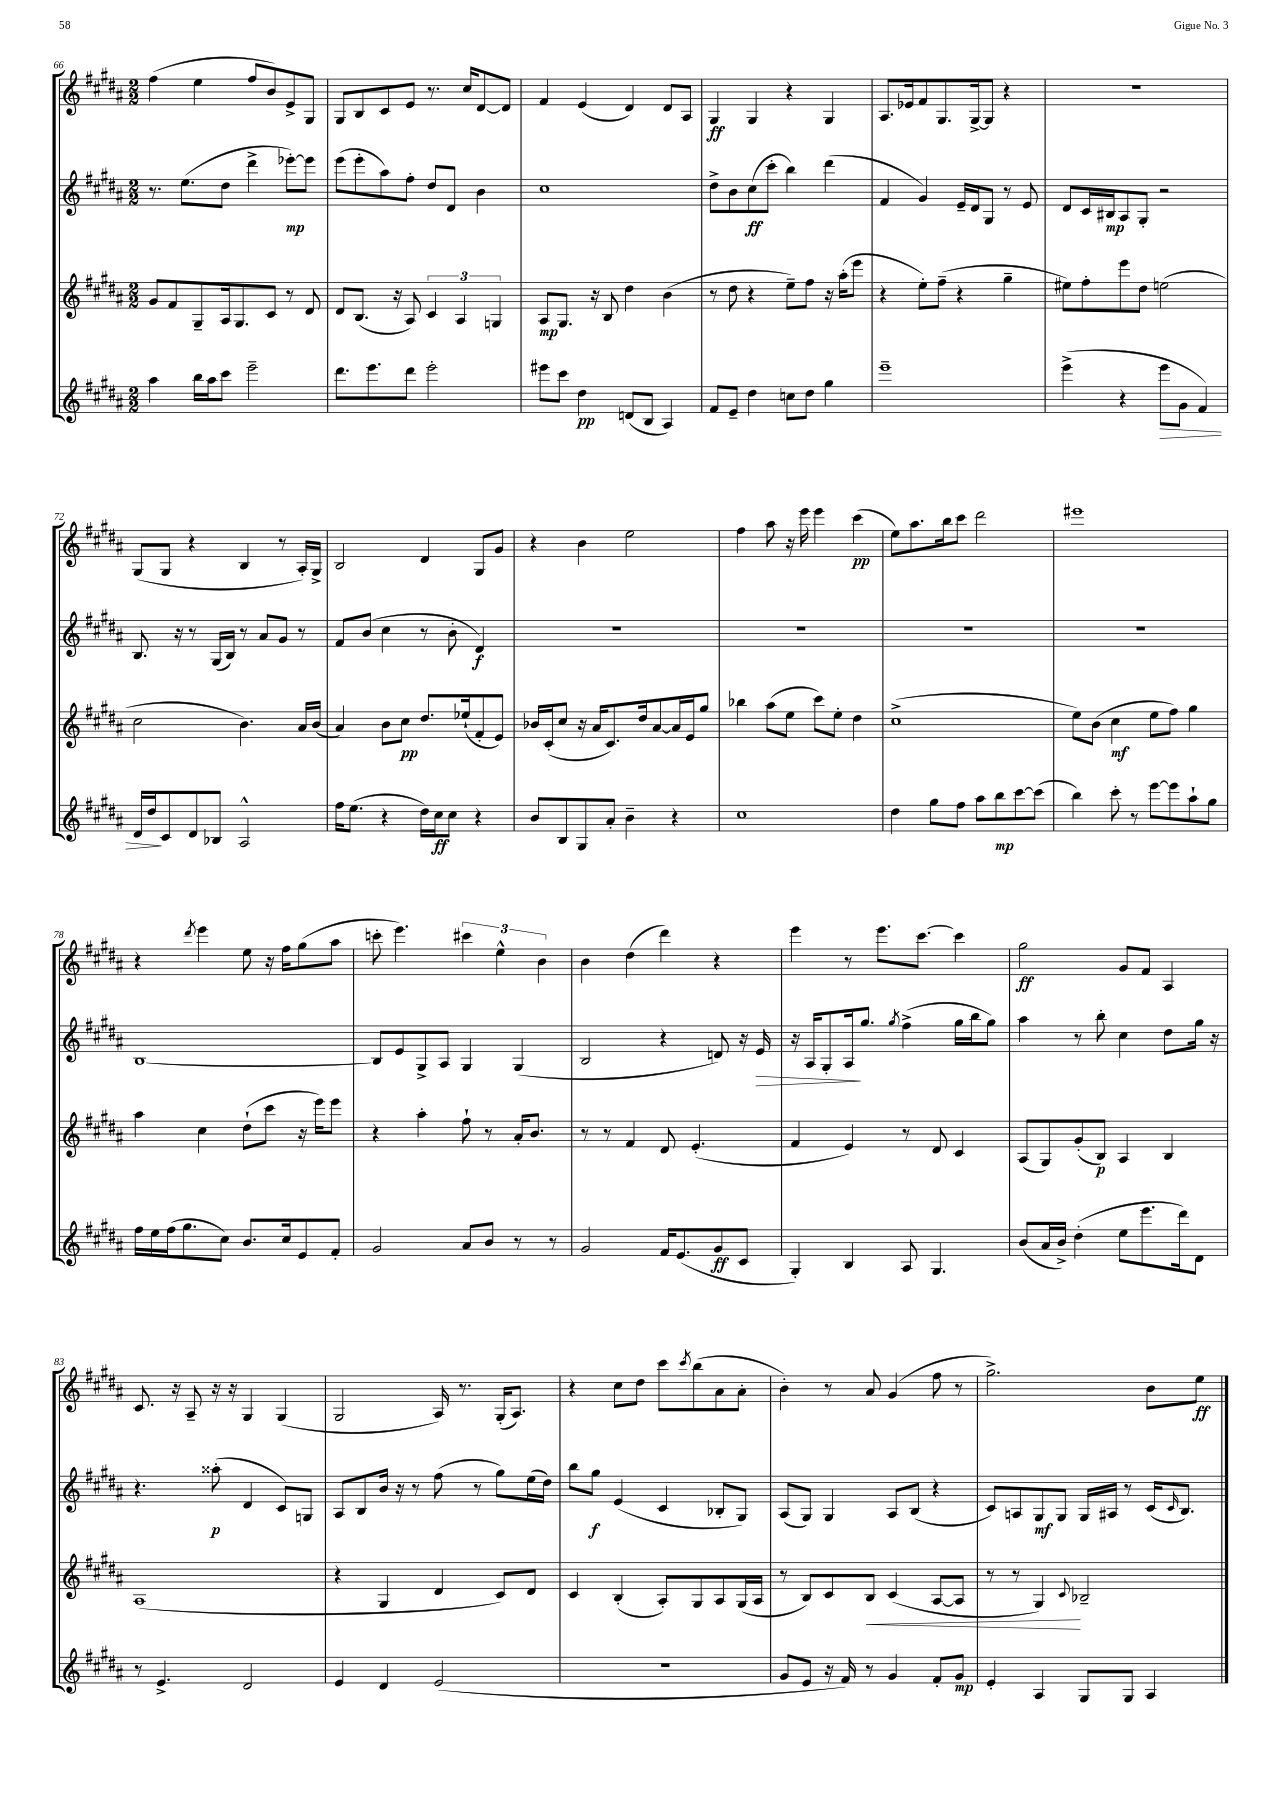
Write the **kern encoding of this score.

**kern	**dynam	**kern	**dynam	**kern	**dynam	**kern	**dynam
*part4	*part4	*part3	*part3	*part2	*part2	*part1	*part1
*staff4	*staff4	*staff3	*staff3	*staff2	*staff2	*staff1	*staff1
*clefG2	*	*clefG2	*	*clefG2	*	*clefG2	*
*k[f#c#g#d#a#]	*	*k[f#c#g#d#a#]	*	*k[f#c#g#d#a#]	*	*k[f#c#g#d#a#]	*
*M2/2	*	*M2/2	*	*M2/2	*	*M2/2	*
=66	=66	=66	=66	=66	=66	=66	=66
4aa#\	.	8g#/L	.	8.r	.	(4ff#\	.
.	.	8f#/	.	.	.	.	.
.	.	.	.	(8.ee\L	.	.	.
16bb\LL	.	8G#~/	.	.	.	4ee\	.
16aa#\J	.	.	.	.	.	.	.
8ccc#\J	.	16A#/k	.	8dd#\J	.	.	.
.	.	8.G#/	.	.	.	.	.
2eee~\	.	.	.	4ddd#^\	.	8ff#/L	.
.	.	8c#/J	.	.	.	8b/)	.
.	.	8r	.	[8eee-X'\L)	mp	8e^/	.
.	.	8d#/	.	8eee-\J]	.	8G#/J	.
=67	=67	=67	=67	=67	=67	=67	=67
8.ddd#\L	.	8d#/L	.	(8eee\L	.	8G#/L	.
.	.	(8.B/J	.	8eee'\	.	8B/	.
8.eee\	.	.	.	.	.	.	.
.	.	.	.	8aa#\)	.	8c#/	.
.	.	16r	.	.	.	.	.
8ddd#\J	.	8A#/)	.	8ff#'\J	.	8e/J	.
2eee'\	.	6c#/	.	8dd#/L	.	8.r	.
.	.	.	.	8d#/J	.	.	.
.	.	6A#/	.	.	.	.	.
.	.	.	.	.	.	16cc#/KL	.
.	.	.	.	4b\	.	[8d#/	.
.	.	6Gn/	.	.	.	.	.
.	.	.	.	.	.	8d#/J]	.
=68	=68	=68	=68	=68	=68	=68	=68
8eee#X\L	.	8A#/L	mp	1cc#	.	4f#/	.
8ccc#\J	.	8.G#/J	.	.	.	.	.
4dd#\	pp	.	.	.	.	(4e/	.
.	.	16r	.	.	.	.	.
.	.	8B/	.	.	.	.	.
(8dn/L	.	4dd#\	.	.	.	4d#/)	.
8B/J	.	.	.	.	.	.	.
4A#/)	.	(4b\	.	.	.	8d#/L	.
.	.	.	.	.	.	8A#/J	.
=69	=69	=69	=69	=69	=69	=69	=69
8f#/L	.	8r	.	8dd#^\L	.	4G#/	ff
8e~/J	.	8dd#\	.	8b\	.	.	.
4dd#\	.	4r	.	(8cc#\	ff	4G#/	.
.	.	.	.	8ccc#'\J	.	.	.
8ccn\L	.	8ee~\L)	.	4bb\)	.	4r	.
8dd#\J	.	8ff#\J	.	.	.	.	.
4gg#\	.	16r	.	(4ddd#\	.	4G#/	.
.	.	(16aa#'\KL	.	.	.	.	.
.	.	8eee\J	.	.	.	.	.
=70	=70	=70	=70	=70	=70	=70	=70
1eee~	.	4r	.	4f#/	.	8.A#/L	.
.	.	.	.	.	.	16e-X/k	.
.	.	8ee'\L)	.	4g#/)	.	8f#/	.
.	.	(8ff#~\J	.	.	.	8.G#/	.
.	.	4r	.	16e~/LL	.	.	.
.	.	.	.	16d#/J	.	[16G#^/k	.
.	.	.	.	8G#/J	.	8G#/J]	.
.	.	4gg#~\	.	8r	.	4r	.
.	.	.	.	8e/	.	.	.
=71	=71	=71	=71	=71	=71	=71	=71
(4eee^\	.	8ee#X\L)	.	8d#/L	.	1r	.
.	.	8ff#'\	.	16c#/L	.	.	.
.	.	.	.	16B#X/J	mp	.	.
4r	.	8eee\	.	8A#/	.	.	.
.	.	8dd#\J	.	8G#'/J	.	.	.
!	!LO:HP:b	!	!	!	!	!	!
8eee\L	>	(2een\	.	2r	.	.	.
8g#\J	.	.	.	.	.	.	.
4f#/)	.	.	.	.	.	.	.
!!LO:LB:g=z
=72	=72	=72	=72	=72	=72	=72	=72
16d#/LL	.	2cc#\	.	8.B/	.	(8G#/L	.
16dd#/J	.	.	.	.	.	.	.
8c#/	]	.	.	.	.	8G#/J	.
.	.	.	.	16r	.	.	.
8d#/	.	.	.	8r	.	4r	.
8B-X/J	.	.	.	(16G#/LL	.	.	.
.	.	.	.	16B/JJ)	.	.	.
2A#^^/	.	4.b\)	.	8r	.	4B/	.
.	.	.	.	8a#/L	.	.	.
.	.	.	.	8g#/J	.	8r	.
.	.	16a#/LL	.	8r	.	16A#'/LL)	.
.	.	(16b/JJ	.	.	.	16G#^/JJ	.
=73	=73	=73	=73	=73	=73	=73	=73
16ff#\KL	.	4a#/)	.	8f#/L	.	2B/	.
(8.ee\J	.	.	.	.	.	.	.
.	.	.	.	(8b/J	.	.	.
4r	.	8b\L	.	4cc#\	.	.	.
.	.	8cc#\J	pp	.	.	.	.
16dd#\LL)	.	8.dd#/L	.	8r	.	4d#/	.
16cc#\J	ff	.	.	.	.	.	.
8cc#\J	.	.	.	8b'\	.	.	.
.	.	(16ee-X`/k	.	.	.	.	.
4r	.	8f#'/	.	4d#/)	f	8G#/L	.
.	.	8e/J)	.	.	.	8g#/J	.
=74	=74	=74	=74	=74	=74	=74	=74
8b/L	.	16b-X/LL	.	1r	.	4r	.
.	.	(16c#'/J	.	.	.	.	.
8B/	.	8cc#/J	.	.	.	.	.
8G#/	.	16r	.	.	.	4b\	.
.	.	16a#/KL	.	.	.	.	.
8a#'/J	.	8.c#/)	.	.	.	.	.
4b~\	.	.	.	.	.	2ee\	.
.	.	16dd#/k	.	.	.	.	.
.	.	[8a#/	.	.	.	.	.
4r	.	16a#/L]	.	.	.	.	.
.	.	16e/J	.	.	.	.	.
.	.	8gg#/J	.	.	.	.	.
=75	=75	=75	=75	=75	=75	=75	=75
1cc#	.	4bb-X\	.	1r	.	4ff#\	.
.	.	(8aa#\L	.	.	.	8aa#\	.
.	.	8ee\J	.	.	.	16r	.
.	.	.	.	.	.	16eee\	.
.	.	8ccc#\L)	.	.	.	4eee\	.
.	.	8ee'\J	.	.	.	.	.
.	.	4dd#\	.	.	.	(4ccc#\	pp
=76	=76	=76	=76	=76	=76	=76	=76
4dd#\	.	(1cc#^	.	1r	.	8ee\L)	.
.	.	.	.	.	.	8.aa#\	.
8gg#\L	.	.	.	.	.	.	.
.	.	.	.	.	.	16bb\k	.
8ff#\J	.	.	.	.	.	8ccc#\J	.
8aa#\L	.	.	.	.	.	2ddd#\	.
8bb\	mp	.	.	.	.	.	.
[8ccc#\	.	.	.	.	.	.	.
(8ccc#\J]	.	.	.	.	.	.	.
=77	=77	=77	=77	=77	=77	=77	=77
4bb\)	.	8ee\L)	.	1r	.	1eee#X	.
.	.	(8b\J	.	.	.	.	.
8ccc#'\	.	4cc#\	mf	.	.	.	.
8r	.	.	.	.	.	.	.
[8eee\L	.	8ee\L	.	.	.	.	.
8eee\]	.	8ff#\J)	.	.	.	.	.
8aa#`\	.	4gg#\	.	.	.	.	.
8gg#\J	.	.	.	.	.	.	.
!!LO:LB:g=z
=78	=78	=78	=78	=78	=78	=78	=78
16ff#\LL	.	4aa#\	.	[1B	.	4r	.
16ee\	.	.	.	.	.	.	.
(16ff#\J	.	.	.	.	.	.	.
8.gg#\	.	.	.	.	.	.	.
.	.	.	.	.	.	8qddd#/	.
.	.	4cc#\	.	.	.	4eee\	.
8cc#\J)	.	.	.	.	.	.	.
8.b/L	.	(8dd#`\L	.	.	.	8ee\	.
.	.	8ccc#\J	.	.	.	16r	.
16cc#/k	.	.	.	.	.	16ff#\KL	.
8e/	.	16r	.	.	.	(8gg#\	.
.	.	16eee\KL)	.	.	.	.	.
8f#'/J	.	8eee\J	.	.	.	8aa#\J	.
=79	=79	=79	=79	=79	=79	=79	=79
2g#/	.	4r	.	8B/L]	.	8cccn'\	.
.	.	.	.	8e/	.	4.eee\)	.
.	.	4aa#'\	.	8G#^/	.	.	.
.	.	.	.	8A#/J	.	.	.
8a#/L	.	8ff#`\	.	4G#/	.	6ccc#X\	.
8b/J	.	8r	.	.	.	.	.
.	.	.	.	.	.	6ee^^\	.
8r	.	16a#'/KL	.	(4G#/	.	.	.
.	.	8.b/J	.	.	.	.	.
.	.	.	.	.	.	6b\	.
8r	.	.	.	.	.	.	.
=80	=80	=80	=80	=80	=80	=80	=80
2g#/	.	8r	.	2B/	.	4b\	.
.	.	8r	.	.	.	.	.
.	.	4f#/	.	.	.	(4dd#\	.
16f#/KL	.	8d#/	.	4r	.	4ddd#\)	.
(8.e/	.	.	.	.	.	.	.
.	.	(4.e'/	.	.	.	.	.
8g#/	ff	.	.	8dn/)	.	4r	.
8c#/J	.	.	.	16r	.	.	.
!	!	!	!	!	!LO:HP:b	!	!
.	.	.	.	16e/	>	.	.
=81	=81	=81	=81	=81	=81	=81	=81
4G#'/)	.	4f#/	.	16r	.	4eee\	.
.	.	.	.	16A#/KL	.	.	.
.	.	.	.	8G#'/	.	.	.
4B/	.	4e/)	.	16A#/k	.	8r	.
.	.	.	.	8.gg#/J	]	.	.
.	.	.	.	.	.	8.eee\L	.
.	.	.	.	8qgg#/	.	.	.
8A#/	.	8r	.	(4ff#^\	.	.	.
.	.	.	.	.	.	[8.ccc#\J	.
4.G#/	.	8d#/	.	.	.	.	.
.	.	4c#/	.	16gg#\LL	.	4ccc#\]	.
.	.	.	.	16bb\J	.	.	.
.	.	.	.	8gg#\J)	.	.	.
=82	=82	=82	=82	=82	=82	=82	=82
(8b/L	.	(8A#/L	.	4aa#\	.	2gg#\	ff
16a#/L	.	8G#/)	.	.	.	.	.
16b^/JJ)	.	.	.	.	.	.	.
(4dd#'\	.	(8g#'/	.	8r	.	.	.
.	.	8B/J)	p	8bb'\	.	.	.
8ee\L	.	4A#/	.	4cc#\	.	8g#/L	.
8.eee\	.	.	.	.	.	8f#/J	.
.	.	4B/	.	8dd#\L	.	4A#/	.
16ddd#\k)	.	.	.	.	.	.	.
8d#\J	.	.	.	16gg#\Jk	.	.	.
.	.	.	.	16r	.	.	.
!!LO:LB:g=z
=83	=83	=83	=83	=83	=83	=83	=83
8r	.	(1A#	.	4.r	.	8.c#/	.
4.e^/	.	.	.	.	.	.	.
.	.	.	.	.	.	16r	.
.	.	.	.	.	.	8A#~/	.
.	.	.	.	(8aa##X'\	p	16r	.
.	.	.	.	.	.	16r	.
2d#/	.	.	.	4d#/	.	4G#/	.
.	.	.	.	8c#/L)	.	(4G#/	.
.	.	.	.	8Gn/J	.	.	.
=84	=84	=84	=84	=84	=84	=84	=84
4e/	.	4r	.	8A#/L	.	2G#/	.
.	.	.	.	8B/	.	.	.
4d#/	.	4G#/	.	16b/Jk	.	.	.
.	.	.	.	16r	.	.	.
.	.	.	.	8r	.	.	.
(2e/	.	4d#/	.	(8ff#\	.	16A#/)	.
.	.	.	.	.	.	8.r	.
.	.	.	.	8r	.	.	.
.	.	8c#/L)	.	8gg#\L)	.	(16G#'/KL	.
.	.	.	.	.	.	8.A#/J)	.
.	.	8d#/J	.	(16ee\L	.	.	.
.	.	.	.	16dd#\JJ)	.	.	.
=85	=85	=85	=85	=85	=85	=85	=85
1r	.	4c#/	.	8bb\L	.	4r	.
.	.	.	.	8gg#\J	f	.	.
.	.	(4B'/	.	(4e/	.	8cc#\L	.
.	.	.	.	.	.	8dd#\J	.
.	.	8A#'/L)	.	4c#/	.	8ccc#\L	.
.	.	.	.	.	.	8qccc#/	.
.	.	8G#/	.	.	.	(8bb\	.
.	.	8A#/	.	8B-X'/L	.	8a#\	.
.	.	(16G#/L	.	8G#/J)	.	8a#'\J	.
.	.	16A#/JJ	.	.	.	.	.
=86	=86	=86	=86	=86	=86	=86	=86
8g#/L	.	8r	.	(8A#/L	.	4b'\)	.
8e/J	.	8B/L)	.	8G#/J)	.	.	.
16r	.	8c#/	.	4G#/	.	8r	.
16f#/)	.	.	.	.	.	.	.
!	!	!	!LO:HP:b	!	!	!	!
8r	.	8B/J	<	.	.	8a#/	.
4g#/	.	(4c#/	.	8A#/L	.	(4g#/	.
.	.	.	.	(8B/J	.	.	.
8f#'/L	.	[8A#/L	.	4r	.	8ff#\	.
8g#/J	mp	8A#/J]	.	.	.	8r	.
=87	=87	=87	=87	=87	=87	=87	=87
4e'/	.	8r	.	8c#/L)	.	2.gg#^\)	.
.	.	8r	.	8An/	.	.	.
4A#/	.	4G#/)	.	8G#/	mf	.	.
.	.	.	.	8G#/J	.	.	.
.	.	8qqc#/	.	.	.	.	.
8G#/L	.	2B-X~/	[	16G#/LL	.	.	.
.	.	.	.	16A#X/JJ	.	.	.
8G#/J	.	.	.	8r	.	.	.
4A#/	.	.	.	(16c#/KL	.	8b\L	.
.	.	.	.	16qqc#/	.	.	.
.	.	.	.	8.B/J)	.	.	.
.	.	.	.	.	.	8ee\J	ff
==	==	==	==	==	==	==	==
*-	*-	*-	*-	*-	*-	*-	*-
